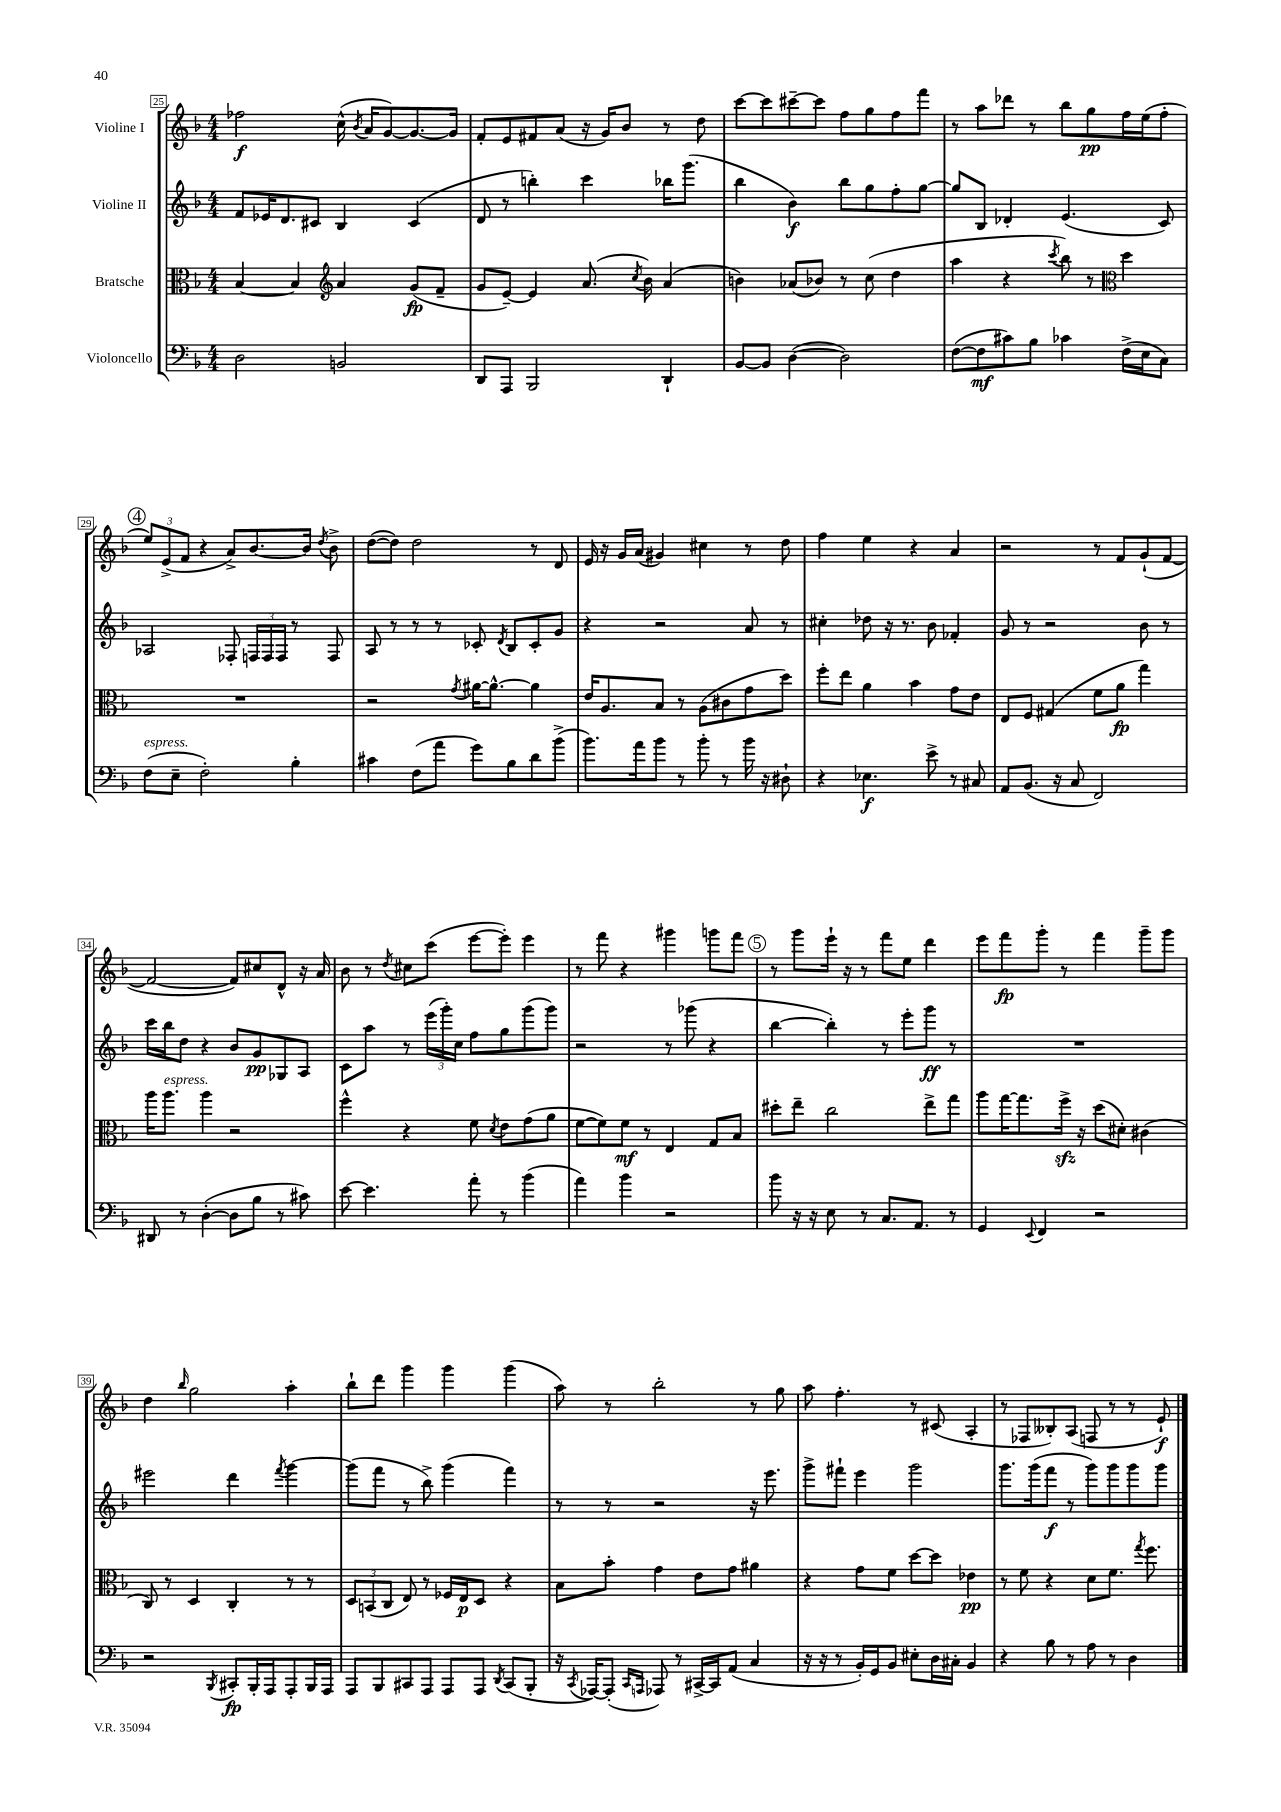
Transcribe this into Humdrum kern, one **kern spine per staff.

**kern	**dynam	**kern	**dynam	**kern	**dynam	**kern	**dynam
*part4	*part4	*part3	*part3	*part2	*part2	*part1	*part1
*staff4	*staff4	*staff3	*staff3	*staff2	*staff2	*staff1	*staff1
*I"Violoncello	*	*I"Bratsche	*	*I"Violine II	*	*I"Violine I	*
*clefF4	*	*clefC3	*	*clefG2	*	*clefG2	*
*k[b-]	*	*k[b-]	*	*k[b-]	*	*k[b-]	*
*M4/4	*	*M4/4	*	*M4/4	*	*M4/4	*
=25	=25	=25	=25	=25	=25	=25	=25
2D\	.	[4B-/	.	8f/L	.	2ff-X\	f
.	.	.	.	16e-X/K	.	.	.
.	.	.	.	8.d/	.	.	.
.	.	4B-/]	.	.	.	.	.
.	.	.	.	8c#X/J	.	.	.
*	*	*clefG2	*	*	*	*	*
2BBn/	.	4a/	.	4B-/	.	(16cc^^\	.
.	.	.	.	.	.	8qb-/	.
.	.	.	.	.	.	16a/KL	.
.	.	.	.	.	.	[8g/)	.
.	.	(8g/L	fp	(4c#/	.	8.g/_	.
.	.	8f~/J	.	.	.	.	.
.	.	.	.	.	.	16g/Jk]	.
=26	=26	=26	=26	=26	=26	=26	=26
8DD/L	.	8g/L	.	8d/	.	8f'/L	.
8AAA/J	.	[8e~/J)	.	8r	.	8e/	.
2BBB-/	.	4e/]	.	4bbn'\)	.	8f#X/	.
.	.	.	.	.	.	(8a/J	.
.	.	(8.a/	.	4ccc\	.	16r	.
.	.	.	.	.	.	16g/KL)	.
.	.	.	.	.	.	8b-/J	.
.	.	8qcc/	.	.	.	.	.
.	.	16b-\)	.	.	.	.	.
4DD`/	.	(4a/	.	16bb-X\KL	.	8r	.
.	.	.	.	(8.ggg\J	.	.	.
.	.	.	.	.	.	8dd\	.
=27	=27	=27	=27	=27	=27	=27	=27
[8BB-/L	.	4bn\)	.	4bb-\	.	[8ccc\L	.
8BB-/J]	.	.	.	.	.	8ccc\]	.
([4D\	.	(8a-X/L	.	4b-\)	f	[8ccc#X~\	.
.	.	8b-X/J)	.	.	.	8ccc#\J]	.
2D\])	.	8r	.	8bb-\L	.	8ff\L	.
.	.	(8cc\	.	8gg\	.	8gg\	.
.	.	4dd\	.	8ff'\	.	8ff\	.
.	.	.	.	[8gg\J	.	8fff\J	.
=28	=28	=28	=28	=28	=28	=28	=28
([8F\L	.	4aa\	.	8gg/L]	.	8r	.
8F\]	mf	.	.	8B-/J	.	8aa\L	.
8c#X\)	.	4r	.	4d-X'/	.	8ddd-X\J	.
8B-\J	.	.	.	.	.	8r	.
.	.	8qccc/	.	.	.	.	.
4c-X\	.	8bb-\)	.	(4.e/	.	8bb-\L	.
.	.	8r	.	.	.	8gg\	pp
*	*	*clefC3	*	*	*	*	*
(16F^\LL	.	4dd\	.	.	.	16ff\L	.
16E\J	.	.	.	.	.	(16ee\J	.
8C\J)	.	.	.	8c/)	.	8ff'\J	.
!!LO:LB:g=z
!!LO:REH:place=s1:t=4
=29	=29	=29	=29	=29	=29	=29	=29
!LO:TX:a:i:t=espress.	!	!	!	!	!	!	!
(8F\L	.	1r	.	2A-X/	.	12ee/L)	.
.	.	.	.	.	.	(12e^/	.
8E~\J	.	.	.	.	.	.	.
.	.	.	.	.	.	12f/J	.
2F'\)	.	.	.	.	.	4r	.
.	.	.	.	8F-X'/	.	8a^/L)	.
.	.	.	.	24Fn/LL	.	[8.b-/	.
.	.	.	.	24F/	.	.	.
.	.	.	.	24F/JJ	.	.	.
4B-'\	.	.	.	8r	.	.	.
.	.	.	.	.	.	16b-/Jk]	.
.	.	.	.	.	.	8qdd/	.
.	.	.	.	8F/	.	8b-^\	.
=30	=30	=30	=30	=30	=30	=30	=30
4c#X\	.	2r	.	8A/	.	([8dd\L	.
.	.	.	.	8r	.	8dd\J])	.
(8F\L	.	.	.	8r	.	2dd\	.
8a\J	.	.	.	8r	.	.	.
.	.	8qg/	.	.	.	.	.
8g\L)	.	[16a#X\KL	.	8c-X'/	.	.	.
.	.	8.a#^^\J_	.	.	.	.	.
.	.	.	.	8qd/	.	.	.
8B-\	.	.	.	8B-/L	.	.	.
8d\	.	4a#\]	.	8c-'/	.	8r	.
(8b-^\J	.	.	.	8g/J	.	8d/	.
=31	=31	=31	=31	=31	=31	=31	=31
8.b-\L)	.	16e/KL	.	4r	.	16e/	.
.	.	8.A/	.	.	.	16r	.
.	.	.	.	.	.	16g/LL	.
16a\k	.	.	.	.	.	(16a/JJ	.
8b-\J	.	8B-/J	.	2r	.	4g#X/)	.
8r	.	8r	.	.	.	.	.
8b-'\	.	(8A\L	.	.	.	4cc#X\	.
8r	.	8c#X\	.	.	.	.	.
16b-\	.	8g\	.	8a/	.	8r	.
16r	.	.	.	.	.	.	.
8D#X`\	.	8dd\J)	.	8r	.	8dd\	.
=32	=32	=32	=32	=32	=32	=32	=32
4r	.	8ff'\L	.	4cc#X'\	.	4ff\	.
.	.	8ee\J	.	.	.	.	.
4.E-X\	f	4a\	.	8dd-X\	.	4ee\	.
.	.	.	.	16r	.	.	.
.	.	.	.	8.r	.	.	.
.	.	4b-\	.	.	.	4r	.
8e^\	.	.	.	8b-\	.	.	.
8r	.	8g\L	.	4f-X'/	.	4a/	.
8C#X/	.	8e\J	.	.	.	.	.
=33	=33	=33	=33	=33	=33	=33	=33
8AA/L	.	8E/L	.	8g/	.	2r	.
(8.BB-/J	.	8F/J	.	8r	.	.	.
.	.	(4G#X/	.	2r	.	.	.
16r	.	.	.	.	.	.	.
8C/	.	.	.	.	.	.	.
2FF/)	.	8f\L	.	.	.	8r	.
.	.	8a\J	fp	.	.	8f/L	.
.	.	4gg\)	.	8b-\	.	(8g`/	.
.	.	.	.	8r	.	[8f/J	.
!!LO:LB:g=z
=34	=34	=34	=34	=34	=34	=34	=34
8DD#X/	.	16aa\KL	.	16ccc\LL	.	2f/_	.
!	!	!LO:TX:a:i:t=espress.	!	!	!	!	!
.	.	8.aa\J	.	16bb-\J	.	.	.
8r	.	.	.	8dd\J	.	.	.
([4D'\	.	4aa\	.	4r	.	.	.
8D\L]	.	2r	.	8b-/L	.	8f/L])	.
8B-\J	.	.	.	8g/	pp	8cc#X/	.
8r	.	.	.	8G-X/	.	8d^^/J	.
8c#X\)	.	.	.	8A/J	.	16r	.
.	.	.	.	.	.	16a/	.
=35	=35	=35	=35	=35	=35	=35	=35
[8e\	.	4ff^^\	.	8c\L	.	8b-\	.
4.e\]	.	.	.	8aa\J	.	8r	.
.	.	.	.	.	.	8qdd/	.
.	.	4r	.	8r	.	8cc#X\L	.
.	.	.	.	(24eee\LL	.	(8ccc\J	.
.	.	.	.	24ggg'\)	.	.	.
.	.	.	.	24cc\JJ	.	.	.
8a'\	.	8f\	.	8ff\L	.	[8eee\L	.
.	.	8qd/	.	.	.	.	.
8r	.	8e\L	.	8gg\	.	8eee'\J])	.
(4b-\	.	(8g\	.	(8ggg\	.	4eee\	.
.	.	8a\J	.	8ggg\J)	.	.	.
=36	=36	=36	=36	=36	=36	=36	=36
4a\)	.	[8f\L	.	2r	.	8r	.
.	.	8f\])	.	.	.	8fff\	.
4b-\	.	8f\J	mf	.	.	4r	.
.	.	8r	.	.	.	.	.
2r	.	4E/	.	8r	.	4ggg#X\	.
.	.	.	.	(8ggg-X\	.	.	.
.	.	8G/L	.	4r	.	8gggn\L	.
.	.	8B-/J	.	.	.	8fff\J	.
!!LO:REH:place=s1:t=5
=37	=37	=37	=37	=37	=37	=37	=37
8b-\	.	8dd#X'\L	.	[4bb-\	.	8r	.
16r	.	8ee~\J	.	.	.	8ggg\L	.
16r	.	.	.	.	.	.	.
8E\	.	2cc\	.	4bb-'\])	.	16eee`\Jk	.
.	.	.	.	.	.	16r	.
8r	.	.	.	.	.	8r	.
8.C/L	.	.	.	8r	.	8fff\L	.
.	.	.	.	8eee'\L	.	8ee\J	.
8.AA/J	.	.	.	.	.	.	.
.	.	8ee^\L	.	8ggg\J	ff	4ddd\	.
8r	.	8gg\J	.	8r	.	.	.
=38	=38	=38	=38	=38	=38	=38	=38
4GG/	.	8aa\L	.	1r	.	8eee\L	.
.	.	[16gg\K	.	.	.	8fff\	fp
.	.	8.gg\]	.	.	.	.	.
8qqEE/	.	.	.	.	.	.	.
4FF/	.	.	.	.	.	8ggg'\J	.
.	.	16ffzz^\Jk	.	.	.	8r	.
.	.	16r	.	.	.	.	.
2r	.	(8dd\L	.	.	.	4fff\	.
.	.	8d#X'\J)	.	.	.	.	.
.	.	(4c#X\	.	.	.	8ggg~\L	.
.	.	.	.	.	.	8ggg\J	.
!!LO:LB:g=z
=39	=39	=39	=39	=39	=39	=39	=39
2r	.	8C/)	.	2eee#X\	.	4dd\	.
.	.	8r	.	.	.	.	.
.	.	.	.	.	.	16qqbb-/	.
.	.	4D/	.	.	.	2gg\	.
8qBBB-/	.	.	.	.	.	.	.
8CC#X'/L	fp	4C'/	.	4ddd\	.	.	.
16BBB-'/L	.	.	.	.	.	.	.
16AAA/J	.	.	.	.	.	.	.
.	.	.	.	8qfff/	.	.	.
8AAA'/	.	8r	.	[4ggg\	.	4aa'\	.
16BBB-/L	.	8r	.	.	.	.	.
16AAA/JJ	.	.	.	.	.	.	.
=40	=40	=40	=40	=40	=40	=40	=40
8AAA/L	.	12D/L	.	(8ggg\L]	.	8bb-`\L	.
.	.	(12BBn/	.	.	.	.	.
8BBB-/	.	.	.	8fff\J	.	8ddd\J	.
.	.	12C/J	.	.	.	.	.
8CC#X/	.	8E/)	.	8r	.	4ggg\	.
8AAA/J	.	8r	.	8bb-^\)	.	.	.
8AAA/L	.	16F-X/LL	.	(4ggg\	.	4ggg\	.
.	.	16E/J	p	.	.	.	.
8AAA/J	.	8D/J	.	.	.	.	.
8qDD/	.	.	.	.	.	.	.
(8CC#/L	.	4r	.	4fff\)	.	(4ggg\	.
8BBB-'/J	.	.	.	.	.	.	.
=41	=41	=41	=41	=41	=41	=41	=41
16r	.	8B-\L	.	8r	.	8aa\)	.
8qCC/	.	.	.	.	.	.	.
[16AAA-X/KL)	.	.	.	.	.	.	.
(8AAA-'/J]	.	8b-'\J	.	8r	.	8r	.
16qqCC/LL	.	.	.	.	.	.	.
16qqAAAn/JJ	.	.	.	.	.	.	.
8AAA-X/)	.	4g\	.	2r	.	2bb-'\	.
8r	.	.	.	.	.	.	.
[16CC#X^/LL	.	8e\L	.	.	.	.	.
16CC#/J]	.	.	.	.	.	.	.
(8AA/J	.	8g\J	.	.	.	.	.
4C/	.	4a#X\	.	16r	.	8r	.
.	.	.	.	8.eee\	.	.	.
.	.	.	.	.	.	8gg\	.
=42	=42	=42	=42	=42	=42	=42	=42
16r	.	4r	.	8ggg^\L	.	8aa\	.
16r	.	.	.	.	.	.	.
8r	.	.	.	8fff#X`\J	.	4.ff'\	.
16BB-'/LL)	.	8g\L	.	4eee\	.	.	.
16GG/J	.	.	.	.	.	.	.
8BB-/J	.	8f\J	.	.	.	.	.
8E#X'\L	.	[8dd\L	.	2ggg\	.	8r	.
16D\L	.	8dd\J]	.	.	.	(8c#X/	.
16C#X'\JJ	.	.	.	.	.	.	.
4BB-/	.	4e-X\	pp	.	.	4A'/	.
=43	=43	=43	=43	=43	=43	=43	=43
4r	.	8r	.	8.ggg\L	.	8r	.
.	.	8f\	.	.	.	8F-X/L	.
.	.	.	.	(16ggg\k	.	.	.
8B-\	.	4r	.	8fff\J	f	8B--X'/)	.
8r	.	.	.	8r	.	(8A/J	.
8A\	.	8d\L	.	8ggg\L)	.	8Fn/	.
8r	.	8.f\J	.	8ggg\	.	8r	.
4D\	.	.	.	8ggg\	.	8r	.
.	.	8qgg/	.	.	.	.	.
.	.	8.ff\	.	.	.	.	.
.	.	.	.	8ggg\J	.	8e`/)	f
==	==	==	==	==	==	==	==
*-	*-	*-	*-	*-	*-	*-	*-
